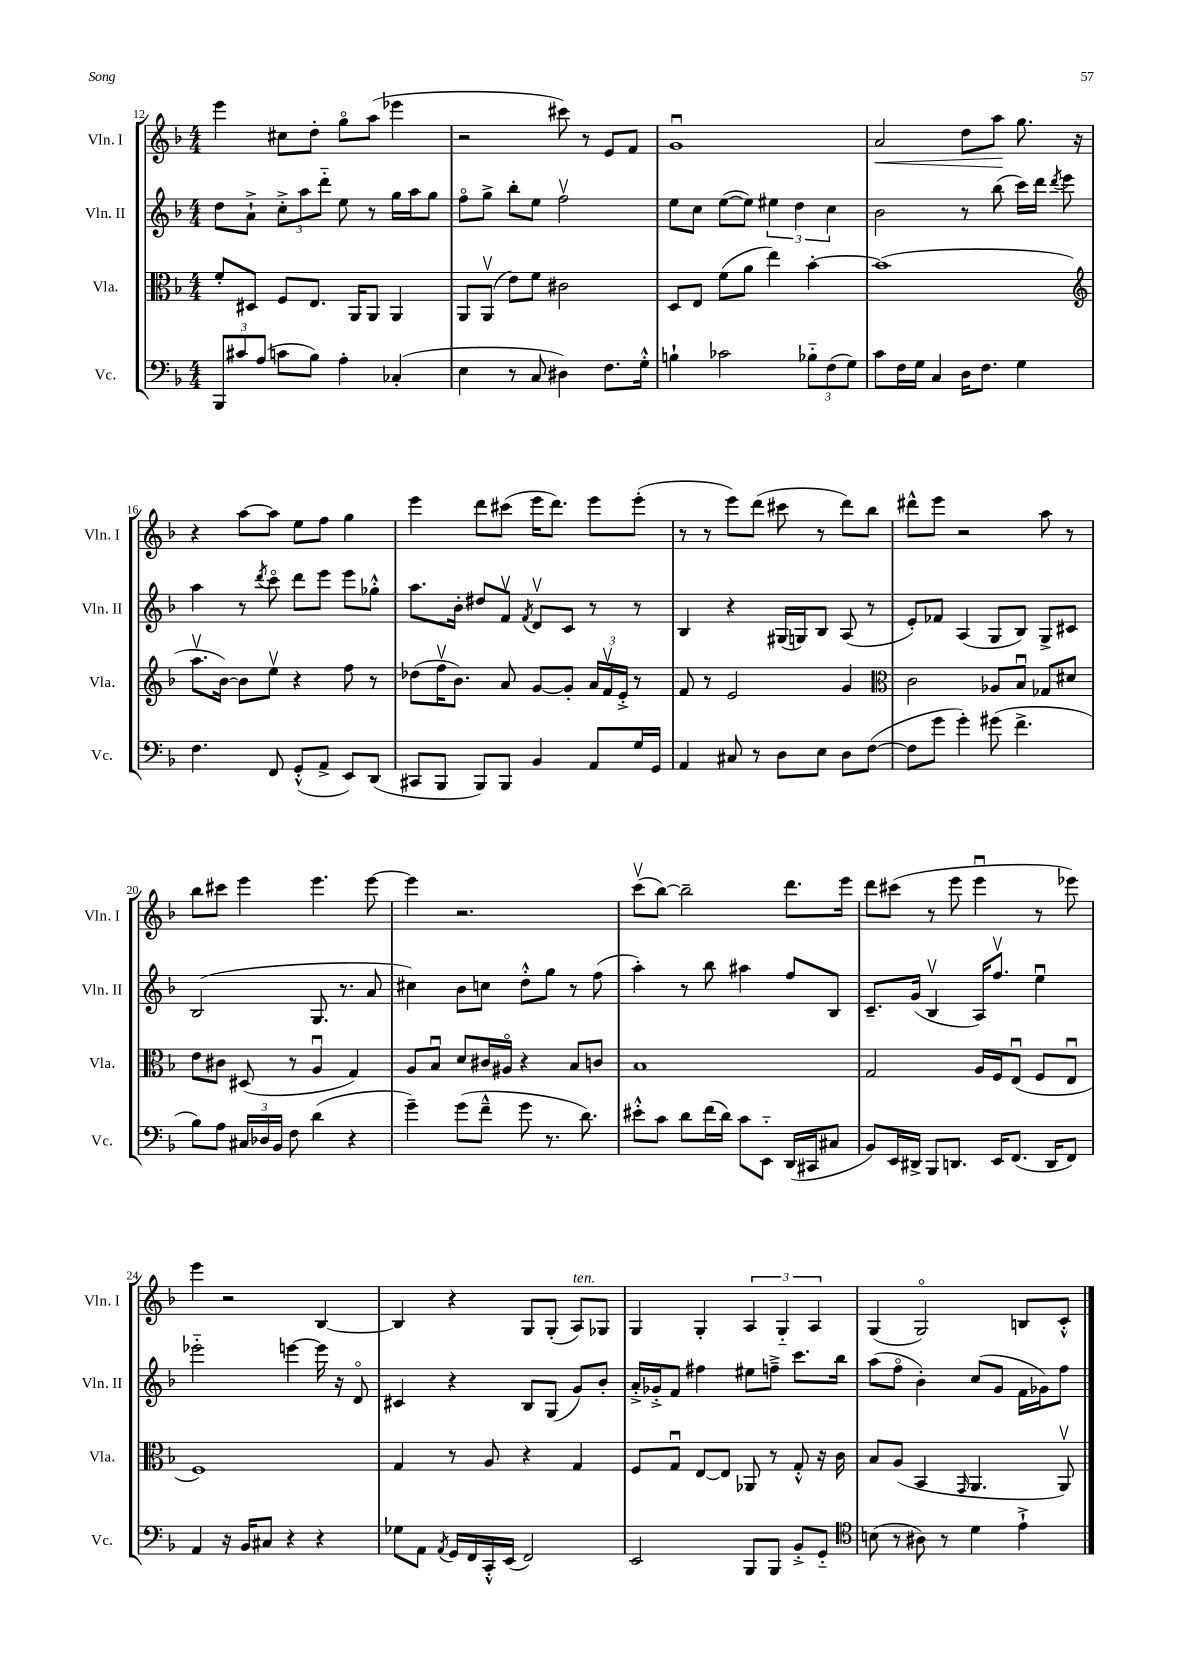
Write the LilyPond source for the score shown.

<<
\new StaffGroup <<
\new Staff = "s0" \with { instrumentName = "Vln. I" shortInstrumentName = "Vln. I" } {
    \clef treble \key f \major \numericTimeSignature \time 4/4
    \autoBeamOff e'''4 cis''8[ d''8]-. g''8[\flageolet a''8]( ees'''4 |
    r2 cis'''8) r8 e'8[ f'8] |
    g'1\downbow |
    a'2\< d''8[ a''8]\! g''8. r16 |
    r4 a''8[~ a''8] e''8[ f''8] g''4 |
    e'''4 d'''8[ cis'''8]( e'''16[ d'''8.]) e'''8[ e'''8]-.( |
    r8 r8 e'''8[) d'''8]( cis'''8 r8 d'''8[) bes''8] |
    dis'''8[-^ e'''8] r2 a''8 r8 |
    bes''8[ cis'''8] e'''4 e'''4. e'''8~ |
    e'''4 r2. |
    c'''8[\upbow( bes''8]~) bes''2-- d'''8.[ e'''16] |
    d'''8[ cis'''8]( r8 e'''8 e'''4\downbow r8 ees'''8) |
    e'''4 r2 bes4~ |
    bes4 r4 g8[ g8]-.( a8[^\markup { \italic "ten." }) ges8] |
    g4 g4-. \tuplet 3/2 { a4 g4-_ a4 } |
    g4( g2\flageolet) b8[ c'8]-.-^ \bar "|." |
}
\new Staff = "s1" \with { instrumentName = "Vln. II" shortInstrumentName = "Vln. II" } {
    \clef treble \key f \major \numericTimeSignature \time 4/4
    \autoBeamOff d''8[ a'8]-!-> \tuplet 3/2 { c''8[-.-> a''8 d'''8]-_ } e''8 r8 g''16[ a''16 g''8] |
    f''8[\flageolet g''8]-> bes''8[-. e''8] f''2\upbow |
    e''8[ c''8] e''8[~( e''8]) \tuplet 3/2 { eis''4 d''4 c''4 } |
    bes'2 r8 bes''8( c'''16[) d'''16] \acciaccatura { d'''8 } e'''8 |
    a''4 r8 \acciaccatura { d'''8 } c'''8\flageolet d'''8[ e'''8] e'''8[ ges''8]-.-^ |
    a''8.[ bes'16]-. dis''8[ f'8]\upbow \acciaccatura { f'8 } d'8[\upbow c'8] r8 r8 |
    bes4 r4 gis16[( g16) bes8] a8( r8 |
    e'8[-.) fes'8] a4( g8[ bes8]) g8[-> cis'8] |
    bes2( g8. r8. a'8 |
    cis''4) bes'8[ c''8] d''8[-.-^ g''8] r8 f''8( |
    a''4-.) r8 bes''8 ais''4 f''8[ bes8] |
    c'8.[-- g'16]( bes4\upbow a16[) f''8.]\upbow e''4\downbow |
    ees'''2-_ e'''4~ e'''16 r16 d'8\flageolet |
    cis'4 r4 bes8[ g8]( g'8[) bes'8]-. |
    a'16[-.-> ges'16-.-> f'8] fis''4 eis''8[ f''8]---> c'''8.[ bes''16] |
    a''8[( f''8]\flageolet bes'4-.) c''8[( g'8] f'16[ ges'16) f''8] \bar "|." |
}
\new Staff = "s2" \with { instrumentName = "Vla." shortInstrumentName = "Vla." } {
    \clef alto \key f \major \numericTimeSignature \time 4/4
    \autoBeamOff f'8[-. dis8] f8[ e8.] a,16[ a,8] a,4 |
    a,8[ a,8]\upbow( e'8[) f'8] cis'2 |
    d8[ e8] f'8[( a'8] e''4) bes'4~-. |
    bes'1( |
    \clef treble a''8.[\upbow bes'16]~) bes'8[ e''8]\upbow r4 f''8 r8 |
    des''8[( f''16\upbow bes'8.]) a'8 g'8[~ g'8]-. \tuplet 3/2 { a'16[ f'16\upbow e'16]-.-> } r8 |
    f'8 r8 e'2 g'4 |
    \clef alto c'2 aes8[ bes8]\downbow ges8[ dis'8] |
    e'8[ cis'8] dis8( r8 a4\downbow g4) |
    a8[ bes8]\downbow d'8[ cis'16 ais16]\flageolet r4 bes8[ c'8] |
    bes1 |
    g2 a16[ f16 e8]\downbow( f8[ e8]\downbow |
    f1) |
    g4 r8 a8 r4 g4 |
    f8[ g8]\downbow e8[~ e8] aes,8 r8 g8-.-^ r16 c'16 |
    bes8[ a8]( bes,4 \grace { g,16 } a,4. a,8\upbow) \bar "|." |
}
\new Staff = "s3" \with { instrumentName = "Vc." shortInstrumentName = "Vc." } {
    \clef bass \key f \major \numericTimeSignature \time 4/4
    \autoBeamOff \tuplet 3/2 { bes,,8[ cis'8 a8]( } c'8[ bes8]) a4-. ces4-.( |
    e4 r8 c8 dis4) f8.[ g16]-.-^ |
    b4-! ces'2 \tuplet 3/2 { bes8[-_ f8( g8]) } |
    c'8[ f16 g16] c4 d16[ f8.] g4 |
    f4. f,8 g,8[-.-^( a,8]-> e,8[) d,8]( |
    cis,8[ bes,,8] bes,,8[) bes,,8] bes,4 a,8[ g16 g,16] |
    a,4 cis8 r8 d8[ e8] d8[ f8]~( |
    f8[ g'8] g'4-.) gis'8( f'4.-> |
    bes8[) a8] \tuplet 3/2 { cis16[ des16 bes,16] } f8 d'4( r4 |
    g'4--) g'8[( f'8]---^ g'8 r8. d'8.) |
    eis'8[-.-^ c'8] d'8[ f'16( d'16]) c'8[ e,8]-_ d,16[( cis,16 cis8] |
    bes,8[) e,16 dis,16]-> bes,,8[ d,8.] e,16[ f,8.]( d,16[ f,8]) |
    a,4 r16 bes,16[ cis8] r4 r4 |
    ges8[ a,8] \acciaccatura { a,8 } g,16[ f,16 c,16-.-^ e,16]( f,2) |
    e,2 bes,,8[ bes,,8] bes,8[-.-> g,8]-_ |
    \clef tenor b8( r8 ais8) r8 d'4 e'4-!-> \bar "|." |
}
>>
>>
\layout { \context { \Score currentBarNumber = #12 } }
